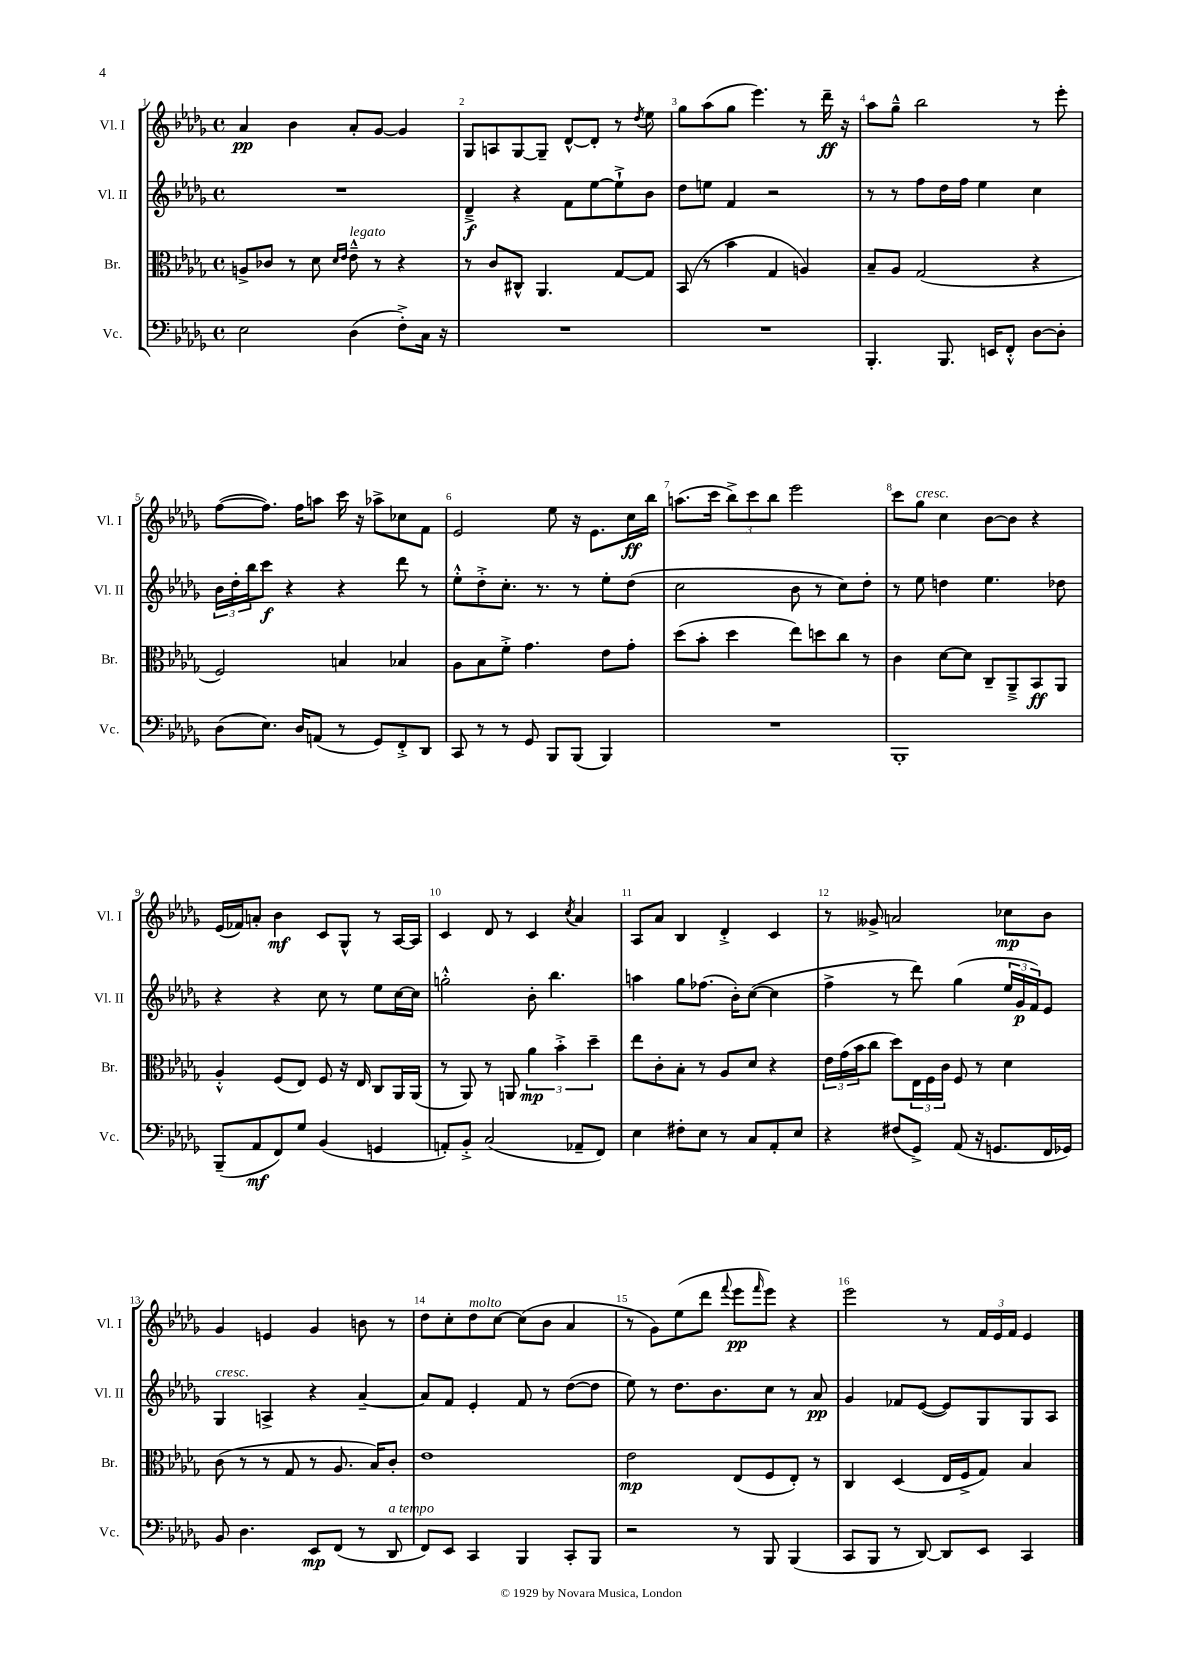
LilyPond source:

<<
\new StaffGroup <<
\new Staff = "s0" \with { instrumentName = "Vl. I" shortInstrumentName = "Vl. I" } {
    \clef treble \key des \major \defaultTimeSignature \time 4/4
    aes'4\pp bes'4 aes'8-. ges'8~ ges'4 |
    ges8 a8 ges8~ ges8-- des'8~-^ des'8-. r8 \acciaccatura { des''8 } ees''8 |
    ges''8 aes''8( ges''8 ees'''4.) r8 des'''16--\ff r16 |
    aes''8 ges''8---^ bes''2 r8 ees'''8-. |
    f''8~( f''8.) f''16 a''8 c'''16 r16 aes''8-> ces''8 f'8 |
    ees'2 ees''8 r16 ees'8. c''16\ff bes''16 |
    a''8.( c'''16 \tuplet 3/2 { bes''8->) c'''8 bes''8 } ees'''2 |
    c'''8 ges''8^\markup { \italic "cresc." } c''4 bes'8~ bes'8 r4 |
    ees'16( fes'16) a'8-. bes'4\mf c'8 ges8-^ r8 aes16~ aes16 |
    c'4 des'8 r8 c'4 \acciaccatura { c''8 } aes'4 |
    aes8 aes'8 bes4 des'4-.-> c'4 |
    r8 geses'8-> a'2 ces''8\mp bes'8 |
    ges'4 e'4 ges'4 b'8 r8 |
    des''8 c''8-. des''8^\markup { \italic "molto" } c''8~ c''8( bes'8 aes'4 |
    r8 ges'8) ees''8( des'''8 \appoggiatura { f'''8 } ees'''8\pp \grace { f'''16 } ees'''8) r4 |
    ees'''2 r8 \tuplet 3/2 { f'16 ees'16 f'16 } ees'4 \bar "|." |
}
\new Staff = "s1" \with { instrumentName = "Vl. II" shortInstrumentName = "Vl. II" } {
    \clef treble \key des \major \defaultTimeSignature \time 4/4
    R1 |
    des'4--->\f r4 f'8 ees''8~ ees''8-!-> bes'8 |
    des''8 e''8 f'4 r2 |
    r8 r8 f''8 des''16 f''16 ees''4 c''4 |
    \tuplet 3/2 { bes'16 des''16-. bes''16 } c'''8\f r4 r4 des'''8 r8 |
    ees''8-.-^ des''8-.-> c''8.-. r8. r8 ees''8-. des''8( |
    c''2 bes'8 r8 c''8) des''8-. |
    r8 ees''8 d''4 ees''4. des''8 |
    r4 r4 c''8 r8 ees''8 c''16~ c''16 |
    g''2-.-^ bes'8-. bes''4. |
    a''4 ges''8 fes''8.( bes'16-.) c''8~( c''4 |
    f''4-> r8 des'''8) ges''4( \tuplet 3/2 { ees''16 ges'16\p f'16) } ees'8 |
    ges4^\markup { \italic "cresc." } a4-> r4 aes'4~-- |
    aes'8 f'8 ees'4-. f'8 r8 des''8~( des''8 |
    ees''8) r8 des''8. bes'8. c''8 r8 aes'8\pp |
    ges'4 fes'8 ees'8~( ees'8) ges8 ges8 aes8 \bar "|." |
}
\new Staff = "s2" \with { instrumentName = "Br." shortInstrumentName = "Br." } {
    \clef alto \key des \major \defaultTimeSignature \time 4/4
    a8-> ces'8 r8 des'8 \grace { des'16 ees'16 } ees'8---^^\markup { \italic "legato" } r8 r4 |
    r8 c'8 cis8-^ aes,4. ges8~ ges8 |
    bes,8( r8 bes'4 ges4 a4) |
    bes8-- aes8 ges2( r4 |
    f2) b4 bes4 |
    aes8 bes8 f'8-.-> ges'4. ees'8 ges'8-. |
    des''8( bes'8-. des''4 ees''8) d''8 c''8 r8 |
    c'4 des'8~ des'8 c8-- aes,8---> bes,8\ff aes,8 |
    aes4-.-^ f8( ees8) f8 r16 ees16 c8 aes,16 aes,16( |
    r8 aes,8) r8 a,8 \tuplet 3/2 { aes'4\mp bes'4-.-> des''4-- } |
    ees''8 c'8-. bes8-. r8 aes8 des'8 r4 |
    \tuplet 3/2 { ees'16 ges'16( bes'16 } c''8 des''8) \tuplet 3/2 { ees16 f16 c'16 } f8 r8 des'4 |
    c'8( r8 r8 ges8 r8 aes8. bes16) c'8-. |
    ees'1 |
    ees'2\mp ees8( f8 ees8-.) r8 |
    c4 des4( ees16 f16-> ges8) bes4 \bar "|." |
}
\new Staff = "s3" \with { instrumentName = "Vc." shortInstrumentName = "Vc." } {
    \clef bass \key des \major \defaultTimeSignature \time 4/4
    ees2 des4( f8-.->) c16 r16 |
    R1 |
    R1 |
    bes,,4.-. bes,,8. e,16 f,8-.-^ des8~ des8-. |
    des8( ees8.) des16 a,8( r8 ges,8) f,8-.-> des,8 |
    c,8 r8 r8 ges,8 bes,,8 bes,,8( bes,,4) |
    R1 |
    bes,,1-. |
    bes,,8--( aes,8\mf f,8) ges8 bes,4( g,4 |
    a,8-.) bes,8-.-> c2( aes,8-- f,8) |
    ees4 fis8-. ees8 r8 c8 aes,8-. ees8 |
    r4 fis8( ges,8->) aes,8( r16 g,8. f,16 ges,16) |
    bes,8 des4. ees,8\mp f,8( r8 des,8^\markup { \italic "a tempo" } |
    f,8) ees,8 c,4 bes,,4 c,8-. bes,,8 |
    r2 r8 bes,,8 bes,,4( |
    c,8 bes,,8 r8 des,8~) des,8 ees,8 c,4 \bar "|." |
}
>>
>>
\layout { \context { \Score \override BarNumber.break-visibility = ##(#f #t #t) barNumberVisibility = #all-bar-numbers-visible } }
